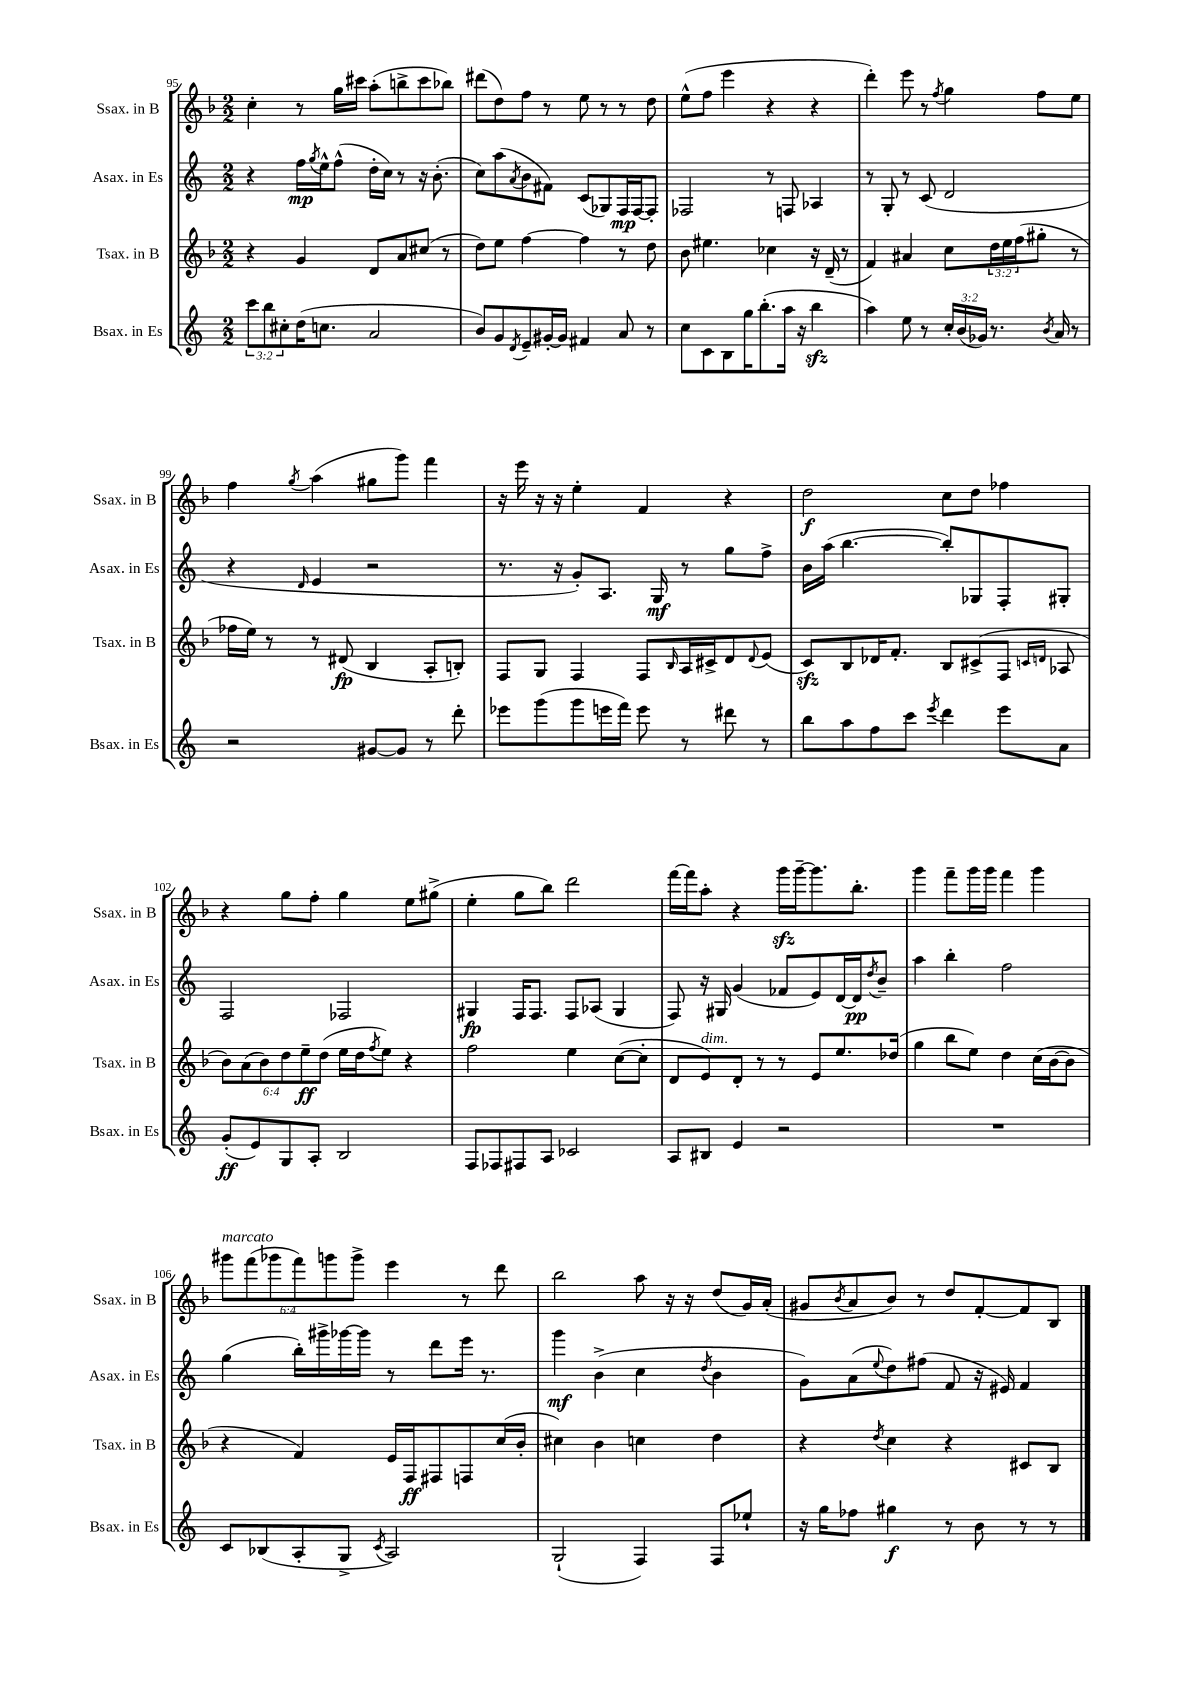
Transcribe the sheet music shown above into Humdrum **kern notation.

**kern	**dynam	**kern	**dynam	**kern	**dynam	**kern	**dynam
*part4	*part4	*part3	*part3	*part2	*part2	*part1	*part1
*staff4	*staff4	*staff3	*staff3	*staff2	*staff2	*staff1	*staff1
*I"Bsax. in Es	*	*I"Tsax. in B	*	*I"Asax. in Es	*	*I"Ssax. in B	*
*I'Bsax. in Es	*	*I'Tsax. in B	*	*I'Asax. in Es	*	*I'Ssax. in B	*
*clefG2	*	*clefG2	*	*clefG2	*	*clefG2	*
*k[]	*	*k[b-]	*	*k[]	*	*k[b-]	*
*M2/2	*	*M2/2	*	*M2/2	*	*M2/2	*
=95	=95	=95	=95	=95	=95	=95	=95
12ccc\L	.	4r	.	4r	.	4cc'\	.
12bb\	.	.	.	.	.	.	.
12cc#X'\	.	.	.	.	.	.	.
(16dd\K	.	4g/	.	16ff\LL	mp	8r	.
.	.	.	.	8qgg/	.	.	.
8.ccn\J	.	.	.	16ee^^\J	.	.	.
.	.	.	.	(8ff^^\J	.	16gg\LL	.
.	.	.	.	.	.	16ccc#X\JJ	.
2a/	.	8d/L	.	16dd'\LL	.	(8aa'\L	.
.	.	.	.	16cc\JJ)	.	.	.
.	.	8a/	.	8r	.	8bbn^\	.
.	.	(8cc#X/J	.	16r	.	8ccc#\	.
.	.	.	.	(8.b'\	.	.	.
.	.	8r	.	.	.	8bb-X\J)	.
=96	=96	=96	=96	=96	=96	=96	=96
8b/L)	.	8dd\L)	.	8cc\L)	.	(8ddd#X\L	.
8g/	.	8ee\J	.	(8aa\	.	8dd\)	.
8qd/	.	.	.	8qa/	.	.	.
8e~/	.	[4ff\	.	8b\	.	8ff\J	.
[16g#X'/L	.	.	.	8f#X\J)	.	8r	.
16g#/JJ]	.	.	.	.	.	.	.
4f#X/	.	4ff\]	.	(8c/L	.	8ee\	.
.	.	.	.	8G-X/)	.	8r	.
8a/	.	8r	.	16F/L	mp	8r	.
.	.	.	.	[16F/J	.	.	.
8r	.	8dd\	.	8F'/J]	.	8dd\	.
=97	=97	=97	=97	=97	=97	=97	=97
8cc\L	.	8b-\	.	2F-X/	.	(8ee^^\L	.
8c\	.	4.ee#X\	.	.	.	8ff\J	.
8B\	.	.	.	.	.	4eee\	.
16gg\K	.	.	.	.	.	.	.
(8.bb'\	.	.	.	.	.	.	.
.	.	4cc-X\	.	8r	.	4r	.
16aa\Jk	.	.	.	8Fn/	.	.	.
16r	.	.	.	.	.	.	.
4bbzz\	.	16r	.	4A-X/	.	4r	.
.	.	(16d~/	.	.	.	.	.
.	.	8r	.	.	.	.	.
=98	=98	=98	=98	=98	=98	=98	=98
4aa\)	.	4f/)	.	8r	.	4ddd'\)	.
.	.	.	.	8G'/	.	.	.
8ee\	.	4a#X/	.	8r	.	8eee\	.
8r	.	.	.	(8c/	.	8r	.
.	.	.	.	.	.	8qff/	.
24cc'/LL	.	8cc\L	.	2d/	.	4gg\	.
(24b/	.	.	.	.	.	.	.
24g-X/JJ)	.	.	.	.	.	.	.
8.r	.	24dd\L	.	.	.	.	.
.	.	24ee\	.	.	.	.	.
.	.	(24ff\J	.	.	.	.	.
.	.	8gg#X'\J	.	.	.	8ff\L	.
8qb/	.	.	.	.	.	.	.
16a/	.	.	.	.	.	.	.
8r	.	8r	.	.	.	8ee\J	.
!!LO:LB:g=z
=99	=99	=99	=99	=99	=99	=99	=99
2r	.	16ff-X\LL	.	4r	.	4ff\	.
.	.	16ee\JJ)	.	.	.	.	.
.	.	8r	.	.	.	.	.
.	.	.	.	16qqd/	.	8qgg/	.
.	.	8r	.	4e/	.	(4aa\	.
.	.	(8d#X/	fp	.	.	.	.
[8g#X/L	.	4B-/	.	2r	.	8gg#X\L	.
8g#/J]	.	.	.	.	.	8ggg\J)	.
8r	.	8A'/L	.	.	.	4fff\	.
8ddd'\	.	8Bn'/J)	.	.	.	.	.
=100	=100	=100	=100	=100	=100	=100	=100
8eee-X\L	.	8F/L	.	8.r	.	16r	.
.	.	.	.	.	.	16eee\	.
(8ggg\	.	8G/J	.	.	.	16r	.
.	.	.	.	16r	.	16r	.
8ggg\	.	4F/	.	8g'/L)	.	4ee'\	.
16eeen\L	.	.	.	8.A/J	.	.	.
16fff\JJ)	.	.	.	.	.	.	.
8eee\	.	8F/L	.	.	.	4f/	.
.	.	.	.	16G/	mf	.	.
.	.	16qqB-/	.	.	.	.	.
8r	.	16A/L	.	8r	.	.	.
.	.	16c#X^/J	.	.	.	.	.
8ddd#X\	.	8d/	.	8gg\L	.	4r	.
.	.	8qqd/	.	.	.	.	.
8r	.	(8e/J	.	8ff^\J	.	.	.
=101	=101	=101	=101	=101	=101	=101	=101
8bb\L	.	8czz/L)	.	16b\LL	.	2dd\	f
.	.	.	.	(16aa\JJ	.	.	.
8aa\	.	8B-/	.	[4.bb\	.	.	.
8ff\	.	16d-X/K	.	.	.	.	.
.	.	8.f'/J	.	.	.	.	.
8ccc\J	.	.	.	.	.	.	.
8qeee/	.	.	.	.	.	.	.
4ddd\	.	8B-/L	.	8bb'/L])	.	8cc\L	.
.	.	(8c#X^/	.	8G-X/	.	8dd\J	.
8eee\L	.	8F/J	.	8F'/	.	4ff-X\	.
.	.	16qqcn/LL	.	.	.	.	.
.	.	16qqdn/JJ	.	.	.	.	.
8a\J	.	8A-X/	.	8G#X'/J	.	.	.
!!LO:LB:g=z
=102	=102	=102	=102	=102	=102	=102	=102
(8g'/L	ff	12b-\L)	.	2F/	.	4r	.
.	.	(12a\	.	.	.	.	.
8e/)	.	.	.	.	.	.	.
.	.	12b-\)	.	.	.	.	.
8G/	.	12dd\	.	.	.	8gg\L	.
.	.	12ee~\	ff	.	.	.	.
8A'/J	.	.	.	.	.	8ff'\J	.
.	.	(12dd\J	.	.	.	.	.
2B/	.	16ee\LL	.	2F-X/	.	4gg\	.
.	.	16dd\J	.	.	.	.	.
.	.	8qff/	.	.	.	.	.
.	.	8ee\J)	.	.	.	.	.
.	.	4r	.	.	.	8ee\L	.
.	.	.	.	.	.	(8gg#X^\J	.
=103	=103	=103	=103	=103	=103	=103	=103
8F/L	.	2ff\	.	4G#X/	fp	4ee'\	.
8F-X/	.	.	.	.	.	.	.
8F#X/	.	.	.	16F/KL	.	8gg\L	.
.	.	.	.	8.F/J	.	.	.
8A/J	.	.	.	.	.	8bb-\J)	.
2c-X/	.	4ee\	.	8F/L	.	2ddd\	.
.	.	.	.	(8A-X/J	.	.	.
.	.	([8cc\L	.	4G#/	.	.	.
.	.	8cc'\J]	.	.	.	.	.
=104	=104	=104	=104	=104	=104	=104	=104
8A/L	.	8d/L	.	8F/)	.	[16fff\LL	.
.	.	.	.	.	.	16fff\J]	.
!	!	!LO:TX:a:i:t=dim.	!	!	!	!	!
8B#X/J	.	8e/)	.	16r	.	8aa'\J	.
.	.	.	.	16G#X/	.	.	.
4e/	.	8d'/J	.	(4g/	.	4r	.
.	.	8r	.	.	.	.	.
2r	.	8r	.	8f-X/L	.	16gggzz\LL	.
.	.	.	.	.	.	[16ggg~\J	.
.	.	8e/L	.	8e/)	.	8.ggg\]	.
.	.	8.ee/	.	[16d/L	.	.	.
.	.	.	.	16d/J]	pp	8.bb-'\J	.
.	.	.	.	8qdd/	.	.	.
.	.	.	.	8b~/J	.	.	.
.	.	(16dd-X/Jk	.	.	.	.	.
=105	=105	=105	=105	=105	=105	=105	=105
1r	.	4gg\	.	4aa\	.	4ggg\	.
.	.	8bb-\L	.	4bb'\	.	8fff~\L	.
.	.	8ee\J)	.	.	.	16ggg\L	.
.	.	.	.	.	.	16ggg\JJ	.
.	.	4dd\	.	2ff\	.	4fff\	.
.	.	(16cc\LL	.	.	.	4ggg\	.
.	.	[16b-\J	.	.	.	.	.
.	.	8b-\J]	.	.	.	.	.
!!LO:LB:g=z
=106	=106	=106	=106	=106	=106	=106	=106
!	!	!	!	!	!	!LO:TX:a:i:t=marcato	!
8c/L	.	4r	.	(4gg\	.	12ggg#X\L	.
.	.	.	.	.	.	(12fff\	.
(8B-X/	.	.	.	.	.	.	.
.	.	.	.	.	.	12ggg-X\	.
8A'/	.	4f/)	.	16bb'\LL)	.	12fff\)	.
.	.	.	.	16ggg#X^\	.	.	.
.	.	.	.	.	.	12gggn\	.
8G^/J	.	.	.	[16ggg-X\	.	.	.
.	.	.	.	.	.	12ggg^\J	.
.	.	.	.	16ggg-\JJ]	.	.	.
8qc/	.	.	.	.	.	.	.
2A/)	.	16e/LL	.	8r	.	4eee\	.
.	.	16F/J	ff	.	.	.	.
.	.	8F#X/	.	8ddd\L	.	.	.
.	.	8Fn/	.	16eee\Jk	.	8r	.
.	.	.	.	8.r	.	.	.
.	.	(16cc/L	.	.	.	8ddd\	.
.	.	16b-'/JJ	.	.	.	.	.
=107	=107	=107	=107	=107	=107	=107	=107
(2G`/	.	4cc#X\)	.	4ggg\	mf	2bb-\	.
.	.	4b-\	.	(4b^\	.	.	.
4F/)	.	4ccn\	.	4cc\	.	8aa\	.
.	.	.	.	.	.	16r	.
.	.	.	.	.	.	16r	.
.	.	.	.	8qdd/	.	.	.
8F/L	.	4dd\	.	4b\	.	(8dd/L	.
8ee-X`/J	.	.	.	.	.	16g/L)	.
.	.	.	.	.	.	(16a'/JJ	.
=108	=108	=108	=108	=108	=108	=108	=108
16r	.	4r	.	8g\L)	.	8g#X/L	.
16gg\KL	.	.	.	.	.	.	.
.	.	.	.	.	.	8qb-/	.
8ff-X\J	.	.	.	(8a\	.	8a/	.
.	.	8qdd/	.	8qqee/	.	.	.
4gg#X\	f	4cc\	.	8dd\)	.	8b-/J)	.
.	.	.	.	(8ff#X\J	.	8r	.
8r	.	4r	.	8f/	.	8dd/L	.
8b\	.	.	.	16r	.	[8f'/	.
.	.	.	.	16e#X/)	.	.	.
8r	.	8c#X/L	.	4f/	.	8f/]	.
8r	.	8B-/J	.	.	.	8B-/J	.
==	==	==	==	==	==	==	==
*-	*-	*-	*-	*-	*-	*-	*-
